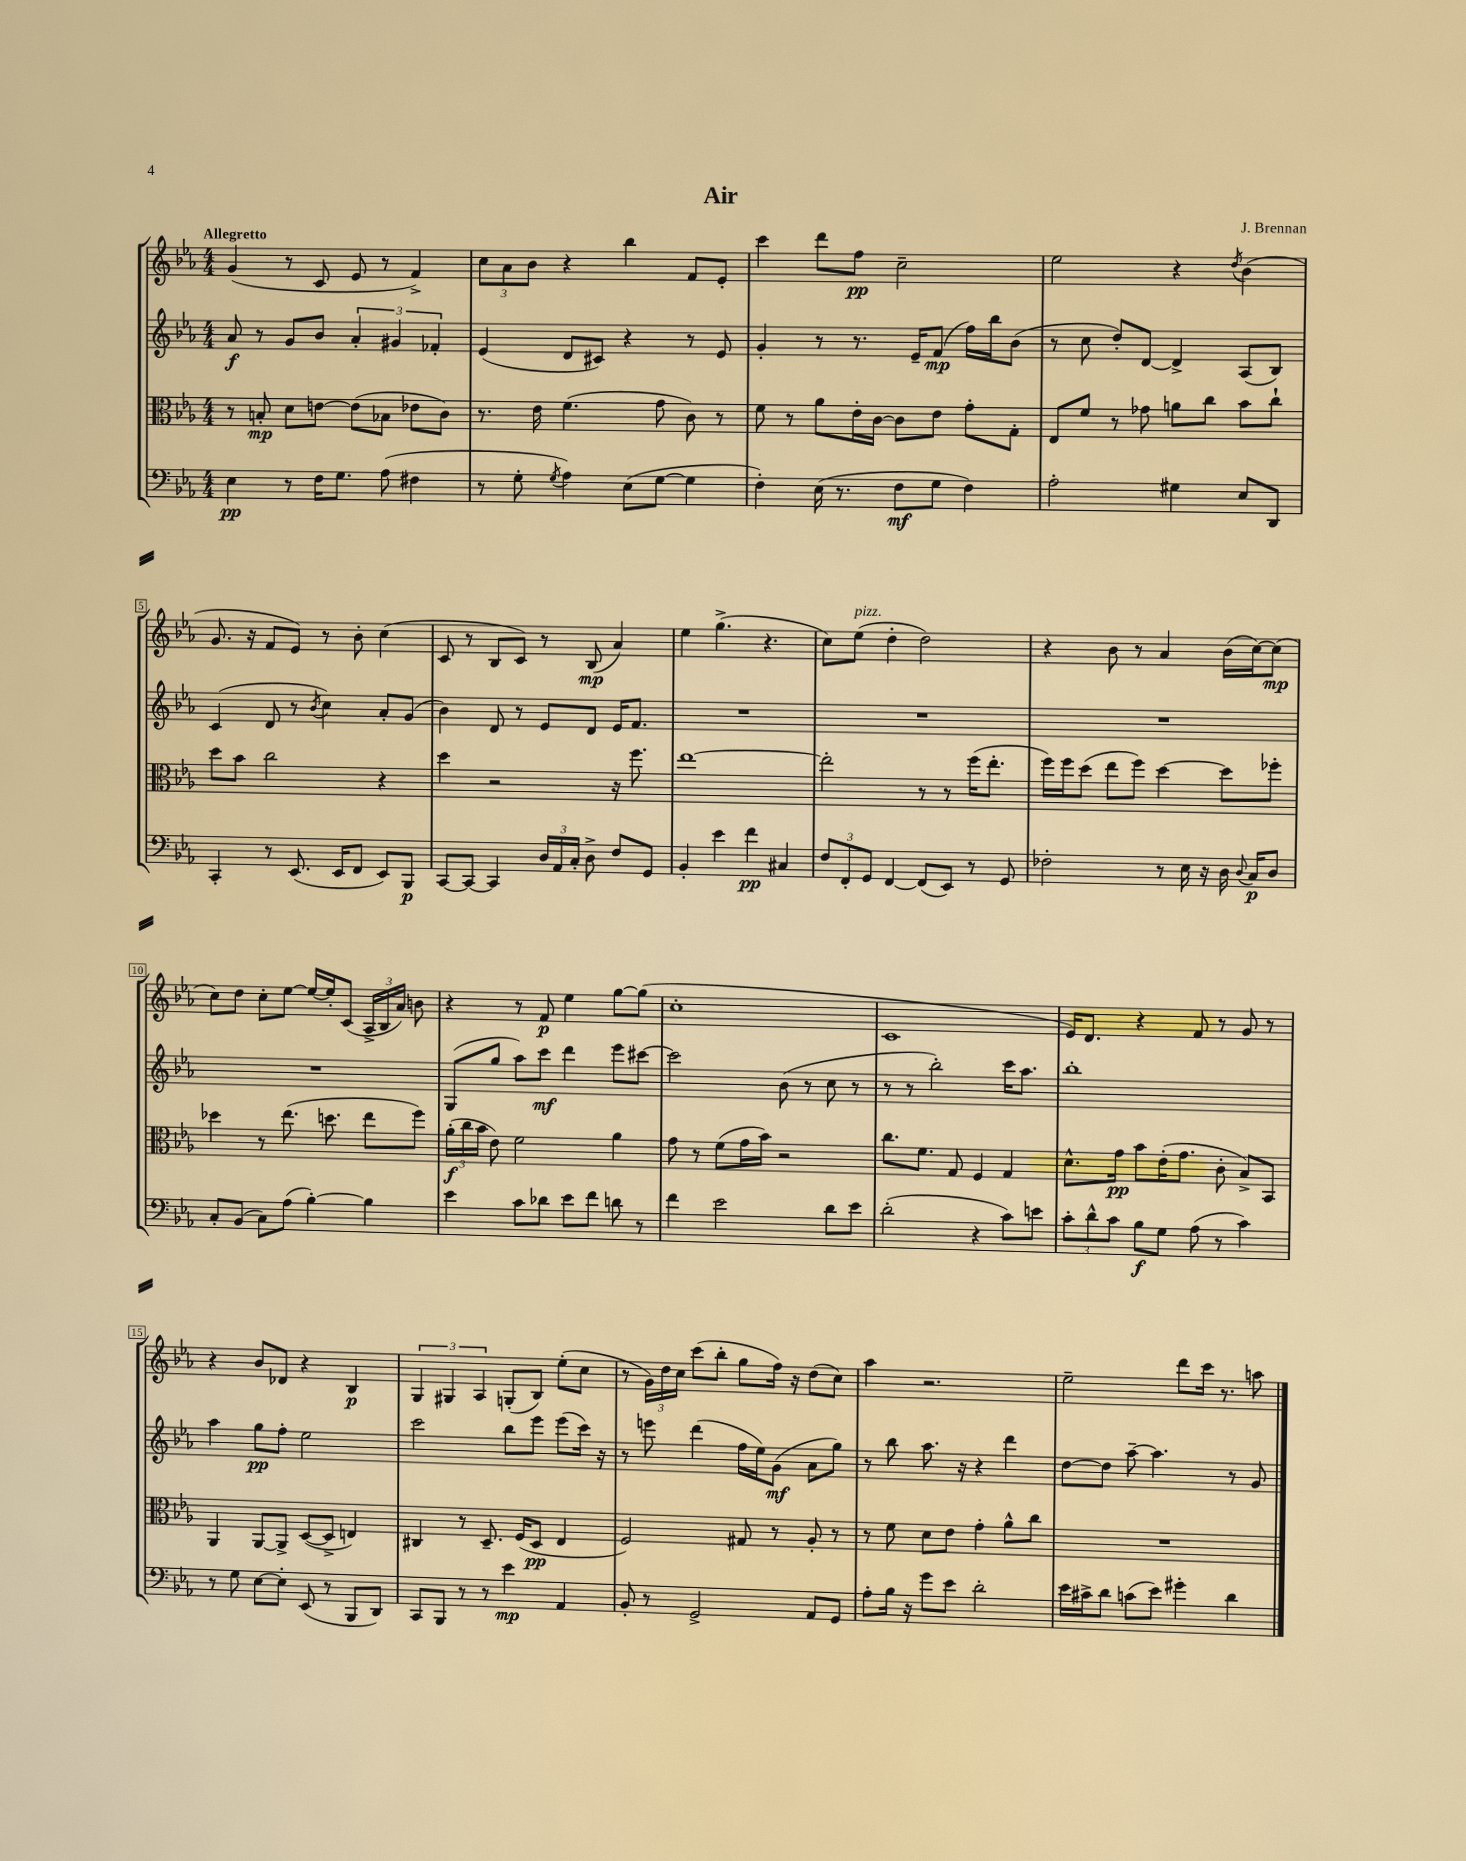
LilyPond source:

\header { title = "Air" composer = "J. Brennan" }
<<
\new StaffGroup <<
\new Staff = "s0" {
    \clef treble \key ees \major \numericTimeSignature \time 4/4 \tempo "Allegretto"
    \autoBeamOff g'4( r8 c'8 ees'8 r8 f'4->) |
    \tuplet 3/2 { c''8[ aes'8 bes'8] } r4 bes''4 f'8[ ees'8]-. |
    c'''4 d'''8[ f''8]\pp c''2-- |
    ees''2 r4 \acciaccatura { d''8 } bes'4( |
    g'8. r16 f'8[ ees'8]) r8 bes'8-. c''4( |
    c'8 r8 bes8[ c'8]) r8 bes8\mp( aes'4) |
    ees''4 g''4.->( r4. |
    c''8[) ees''8]^\markup { \italic "pizz." }( d''4-. d''2) |
    r4 bes'8 r8 aes'4 bes'16[( c''16~) c''8]\mp( |
    c''8[) d''8] c''8[-. ees''8]~ ees''16[~ ees''16-. c'8]( \tuplet 3/2 { aes16[-> bes16 aes'16]) } b'8 |
    r4 r8 f'8\p ees''4 g''8[~ g''8]( |
    c''1-. |
    c'1 |
    ees'16[) d'8.] r4 f'8 r8 g'8 r8 |
    r4 bes'8[ des'8] r4 bes4\p |
    \tuplet 3/2 { g4 gis4 aes4 } g8[-.( bes8]) ees''8[-.( c''8] |
    r8 \tuplet 3/2 { g'16[) d''16 c''16] } c'''8[( bes''8]-. g''8[ f''16]) r16 d''8[( c''8]) |
    aes''4 r2. |
    ees''2-- d'''8[ c'''16] r8. a''8 \bar "|." |
}
\new Staff = "s1" {
    \clef treble \key ees \major \numericTimeSignature \time 4/4
    \autoBeamOff aes'8\f r8 g'8[ bes'8] \tuplet 3/2 { aes'4-. gis'4 fes'4-. } |
    ees'4( d'8[ cis'8]) r4 r8 ees'8 |
    g'4-. r8 r8. ees'16[-- f'8]\mp( f''16[) bes''16 bes'8]( |
    r8 c''8 d''8[-.) d'8]~ d'4-> aes8[( bes8]) |
    c'4( d'8 r8 \acciaccatura { bes'8 } c''4) aes'8[-. g'8]( |
    bes'4) d'8 r8 ees'8[ d'8] ees'16[ f'8.] |
    R1 |
    R1 |
    R1 |
    R1 |
    g8[( g''8] aes''8[) c'''8]\mf d'''4 ees'''8[ cis'''8]~ |
    cis'''2 bes'8( r8 c''8 r8 |
    r8 r8 bes''2-.) c'''16[ aes''8.] |
    bes''1-. |
    aes''4 g''8[\pp f''8]-. ees''2 |
    c'''2 bes''8[ ees'''8] ees'''8[( c'''16]) r16 |
    r8 e'''8 d'''4( f''16[ ees''16) g'8]\mf( aes'8[ g''8]) |
    r8 bes''8 aes''8. r16 r4 d'''4 |
    d''8[~ d''8] aes''8~-- aes''4. r8 g'8 \bar "|." |
}
\new Staff = "s2" {
    \clef alto \key ees \major \numericTimeSignature \time 4/4
    \autoBeamOff r8 b8-.\mp d'8[ e'8]~ e'8[( bes8] ees'8[ c'8]) |
    r8. ees'16 f'4.( g'8 c'8) r8 |
    f'8 r8 aes'8[ ees'16-. c'16]~ c'8[ ees'8] g'8[-. g8]-. |
    ees8[ f'8] r8 ges'8 a'8[ c''8] bes'8[ c''8]-! |
    d''8[ bes'8] c''2 r4 |
    d''4 r2 r16 f''8. |
    ees''1~ |
    ees''2-. r8 r8 f''16[( ees''8.]-. |
    f''16[) f''16 d''8]( ees''8[ f''8]) d''4~ d''8[ fes''8]-. |
    des''4 r8 ees''8.( d''8. ees''8[ f''8]) |
    \tuplet 3/2 { aes'16[-.\f( c''16 bes'16] } ees'8) f'2 aes'4 |
    g'8 r8 f'8[( g'16 bes'16]) r2 |
    c''8.[ f'8.] g8 f4 g4 |
    d'8.[-^ g'16]\pp bes'8[ ees'16-.( g'8.] c'8-. bes8[->) bes,8] |
    aes,4 aes,8[~ aes,8]-> d8[~( d8]-> e4) |
    cis4 r8 d8.-- f16[( d8]\pp ees4 |
    f2) gis8 r8 aes8-. r8 |
    r8 f'8 d'8[ ees'8] g'4-. aes'8[-^ c''8] |
    R1 \bar "|." |
}
\new Staff = "s3" {
    \clef bass \key ees \major \numericTimeSignature \time 4/4
    \autoBeamOff ees4\pp r8 f16[ g8.] aes8( fis4 |
    r8 g8-. \acciaccatura { g8 } aes4) ees8[( g8]~ g4 |
    f4-.) ees16( r8. f8[\mf g8] f4) |
    aes2-. gis4 ees8[ d,8] |
    c,4-. r8 ees,8.( ees,16[ f,8] ees,8[) bes,,8]\p |
    c,8[~ c,8]~ c,4 \tuplet 3/2 { d16[ aes,16 c16]-. } d8-> f8[ g,8] |
    bes,4-. ees'4 f'4\pp cis4 |
    \tuplet 3/2 { f8[ f,8-. g,8] } f,4~ f,8[( ees,8]) r8 g,8 |
    fes2-. r8 ees16 r16 d16 \appoggiatura { d8 } c16[\p d8] |
    c8[-. bes,8]( c8[) aes8]( bes4~-.) bes4 |
    ees'4 c'8[ des'8] ees'8[ f'8] d'8 r8 |
    f'4 ees'2 d'8[ ees'8] |
    d'2-.( r4 c'8[) e'8] |
    \tuplet 3/2 { c'8[-. d'8-^ c'8] } bes8[\f g8] aes8( r8 c'4) |
    r8 g8 ees8[~ ees8]-. ees,8( r8 bes,,8[ d,8]) |
    c,8[ bes,,8] r8 r8 ees'4\mp aes,4 |
    bes,8-. r8 g,2-> aes,8[ g,8] |
    aes8[-. bes16] r16 g'8[ ees'8] d'2-. |
    ees'16[ cis'16-> d'8] c'8[( ees'8]) gis'4-. d'4 \bar "|." |
}
>>
>>
\layout { \context { \Score \override BarNumber.stencil = #(make-stencil-boxer 0.1 0.3 ly:text-interface::print) } }
